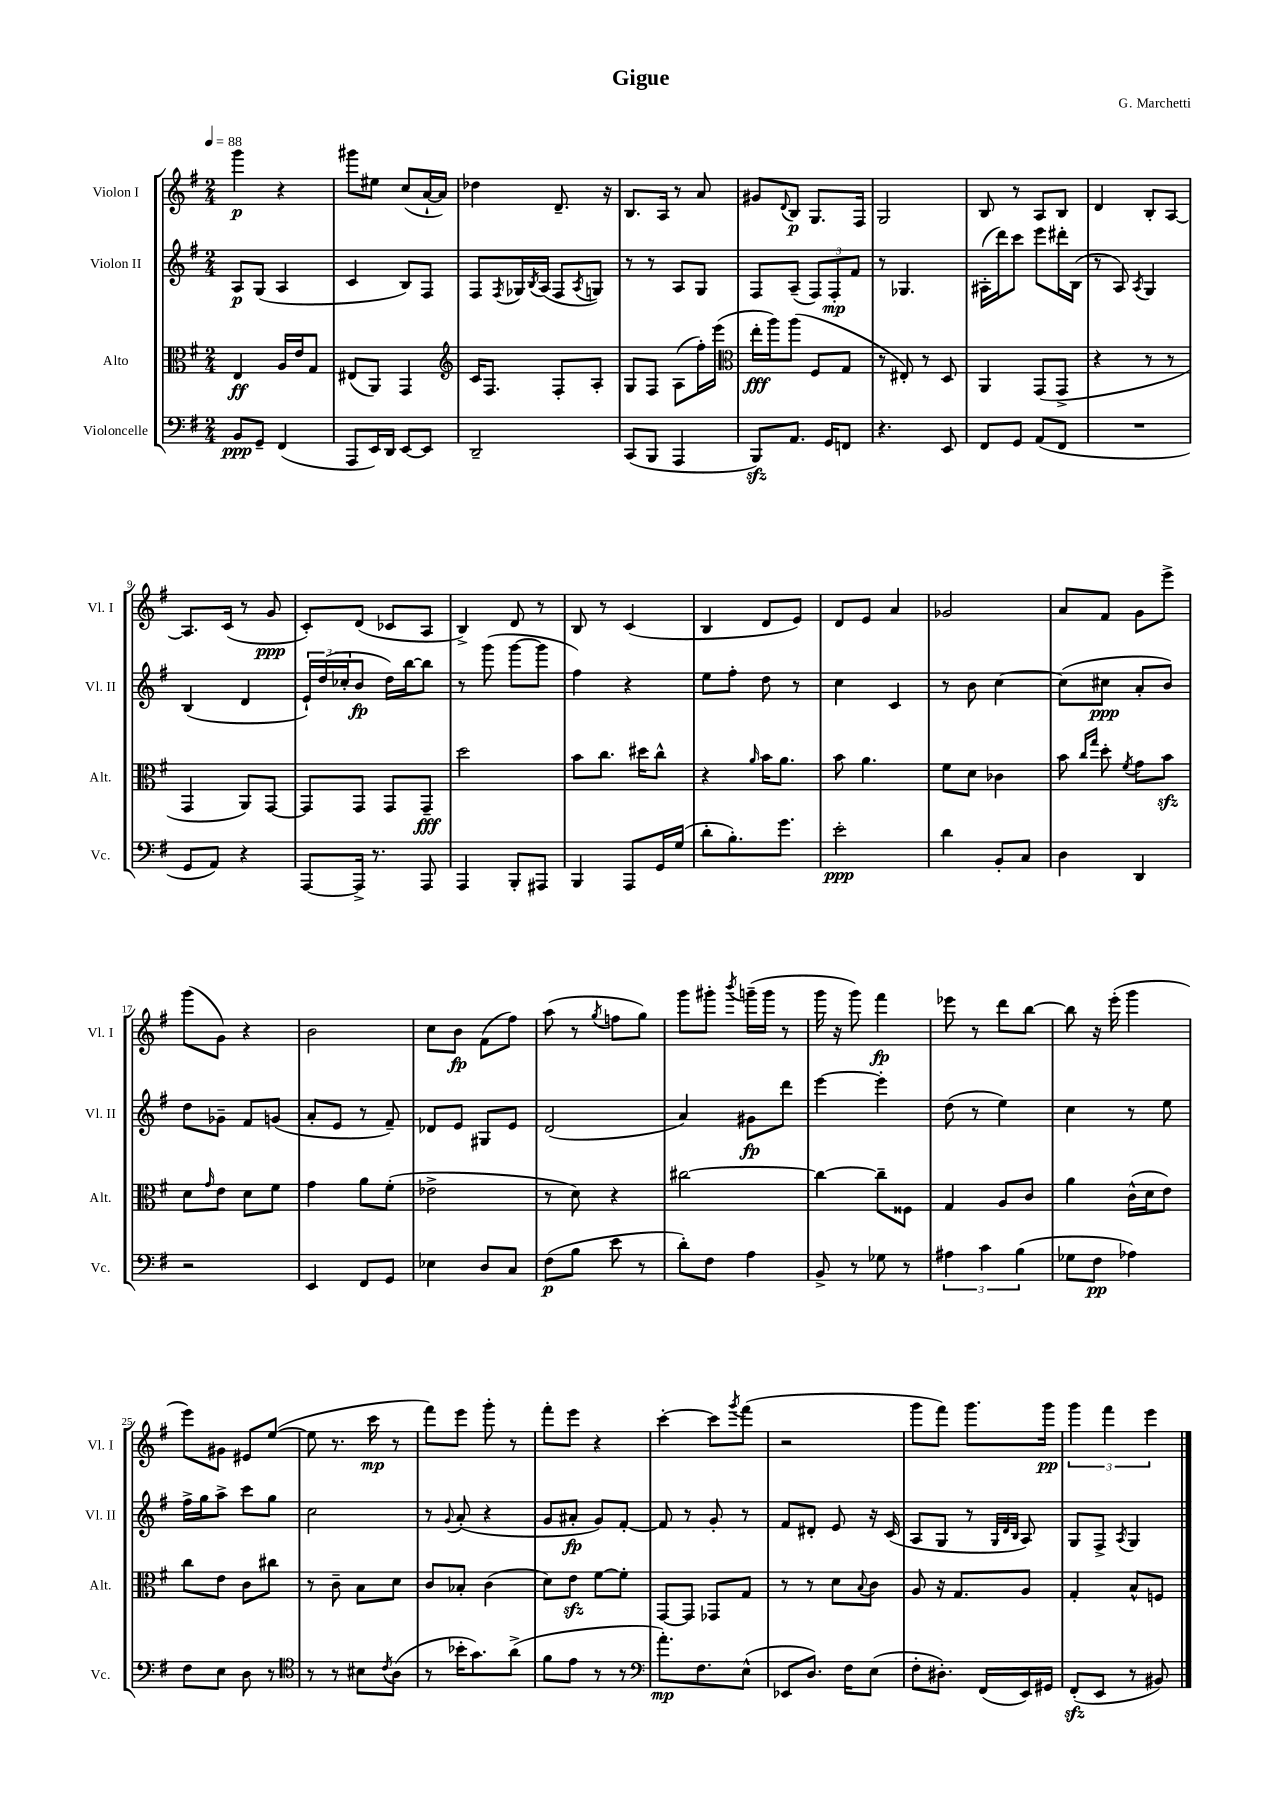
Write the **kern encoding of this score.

**kern	**dynam	**kern	**dynam	**kern	**dynam	**kern	**dynam
*part4	*part4	*part3	*part3	*part2	*part2	*part1	*part1
*staff4	*staff4	*staff3	*staff3	*staff2	*staff2	*staff1	*staff1
*I"Violoncelle	*	*I"Alto	*	*I"Violon II	*	*I"Violon I	*
*I'Vc.	*	*I'Alt.	*	*I'Vl. II	*	*I'Vl. I	*
*clefF4	*	*clefC3	*	*clefG2	*	*clefG2	*
*k[f#]	*	*k[f#]	*	*k[f#]	*	*k[f#]	*
*M2/4	*	*M2/4	*	*M2/4	*	*M2/4	*
*MM88	*	*MM88	*	*MM88	*	*MM88	*
=1	=1	=1	=1	=1	=1	=1	=1
8BB/L	ppp	4E/	ff	8A/L	p	4ggg\	p
8GG~/J	.	.	.	(8G/J	.	.	.
(4FF#/	.	16A/LL	.	4A/	.	4r	.
.	.	16e/J	.	.	.	.	.
.	.	8G/J	.	.	.	.	.
=2	=2	=2	=2	=2	=2	=2	=2
8AAA/L	.	(8E#X/L	.	4c/	.	8ggg#X\L	.
16EE/L)	.	8AA/J)	.	.	.	8ee#X\J	.
16DD/JJ	.	.	.	.	.	.	.
[8EE/L	.	4GG/	.	8B/L)	.	(8cc/L	.
8EE/J]	.	.	.	8F#/J	.	[16a`/L	.
.	.	.	.	.	.	16a/JJ])	.
=3	=3	=3	=3	=3	=3	=3	=3
*	*	*clefG2	*	*	*	*	*
2DD~/	.	16c/KL	.	8F#/L	.	4dd-X\	.
.	.	8.F#/J	.	.	.	.	.
.	.	.	.	8qF#/	.	.	.
.	.	.	.	16G-X/L	.	.	.
.	.	.	.	8qB/	.	.	.
.	.	.	.	(16A/JJ	.	.	.
.	.	8F#'/L	.	8F#/L	.	8.d~/	.
.	.	.	.	8qA/	.	.	.
.	.	8A'/J	.	8Gn/J)	.	.	.
.	.	.	.	.	.	16r	.
=4	=4	=4	=4	=4	=4	=4	=4
(8CC/L	.	8G/L	.	8r	.	8.B/L	.
8BBB/J	.	8F#/J	.	8r	.	.	.
.	.	.	.	.	.	16A/Jk	.
4AAA/	.	(8A\L	.	8A/L	.	8r	.
.	.	16ff#'\L)	.	8G/J	.	8a/	.
.	.	(16eee\JJ	.	.	.	.	.
=5	=5	=5	=5	=5	=5	=5	=5
*	*	*clefC3	*	*	*	*	*
8BBBzz/L)	.	16ee'\LL	fff	8F#/L	.	8g#X/L	.
.	.	16aa\J)	.	.	.	.	.
.	.	.	.	.	.	8qqd/	.
8.AA/J	.	(8aa\J	.	(8A~/J	.	8B/J	p
.	.	8F#/L	.	12F#/L)	.	8.G/L	.
16GG/KL	.	.	.	.	.	.	.
.	.	.	.	12F#'/	mp	.	.
8FFn/J	.	8G/J	.	.	.	.	.
.	.	.	.	12f#/J	.	.	.
.	.	.	.	.	.	16F#/Jk	.
=6	=6	=6	=6	=6	=6	=6	=6
4.r	.	8r	.	8r	.	2G/	.
.	.	8E#X'/)	.	4.G-X/	.	.	.
.	.	8r	.	.	.	.	.
8EE/	.	8D/	.	.	.	.	.
=7	=7	=7	=7	=7	=7	=7	=7
8FF#/L	.	4AA/	.	(16A#X'\LL	.	8B/	.
.	.	.	.	16ddd\J)	.	.	.
8GG/J	.	.	.	8ccc\J	.	8r	.
(8AA/L	.	(8GG/L	.	8eee\L	.	8A/L	.
8FF#/J	.	8GG^/J	.	16ddd#X'\L	.	8B/J	.
.	.	.	.	(16B\JJ	.	.	.
=8	=8	=8	=8	=8	=8	=8	=8
2r	.	4r	.	8r	.	4d/	.
.	.	.	.	8A/)	.	.	.
.	.	.	.	8qA/	.	.	.
.	.	8r	.	4G/	.	8B'/L	.
.	.	8r	.	.	.	[8A/J	.
!!LO:LB:g=z
=9	=9	=9	=9	=9	=9	=9	=9
8GG/L	.	4GG/	.	(4B/	.	8.A/L]	.
8AA/J)	.	.	.	.	.	.	.
.	.	.	.	.	.	(16c/Jk	.
4r	.	8AA/L)	.	4d/	.	8r	.
.	.	[8GG/J	.	.	.	8g/	ppp
=10	=10	=10	=10	=10	=10	=10	=10
[8AAA/L	.	8GG/L]	.	24e`/LL)	.	8c'/L)	.
.	.	.	.	(24dd/	.	.	.
.	.	.	.	24cc-X'/J	.	.	.
16AAA^/Jk]	.	8GG/J	.	8b/J	fp	(8d/J	.
8.r	.	.	.	.	.	.	.
.	.	8GG/L	.	16dd\LL)	.	8c-X/L	.
.	.	.	.	[16bb\J	.	.	.
8AAA/	.	8GG~/J	fff	8bb\J]	.	8A/J	.
=11	=11	=11	=11	=11	=11	=11	=11
4AAA/	.	2dd\	.	8r	.	4B^/)	.
.	.	.	.	(8ggg\	.	.	.
8BBB'/L	.	.	.	[8ggg\L	.	8d/	.
8AAA#X/J	.	.	.	8ggg\J]	.	8r	.
=12	=12	=12	=12	=12	=12	=12	=12
4BBB/	.	8b\L	.	4ff#\)	.	8B/	.
.	.	8.cc\J	.	.	.	8r	.
8AAA/L	.	.	.	4r	.	(4c/	.
.	.	16dd#X\KL	.	.	.	.	.
16GG/L	.	8cc^^\J	.	.	.	.	.
(16G/JJ	.	.	.	.	.	.	.
=13	=13	=13	=13	=13	=13	=13	=13
8d'\L	.	4r	.	8ee\L	.	4B/	.
8.B'\)	.	.	.	8ff#'\J	.	.	.
.	.	16qqa/	.	.	.	.	.
.	.	16b\KL	.	8dd\	.	8d/L	.
8.g\J	.	8.a\J	.	.	.	.	.
.	.	.	.	8r	.	8e/J)	.
=14	=14	=14	=14	=14	=14	=14	=14
2e'\	ppp	8b\	.	4cc\	.	8d/L	.
.	.	4.a\	.	.	.	8e/J	.
.	.	.	.	4c/	.	4a/	.
=15	=15	=15	=15	=15	=15	=15	=15
4d\	.	8f#\L	.	8r	.	2g-X/	.
.	.	8d\J	.	8b\	.	.	.
8BB'/L	.	4c-X\	.	[4cc\	.	.	.
8C/J	.	.	.	.	.	.	.
=16	=16	=16	=16	=16	=16	=16	=16
4D\	.	8b\	.	(8cc\L]	.	8a/L	.
.	.	16qqcc/LL	.	.	.	.	.
.	.	16qqgg/JJ	.	.	.	.	.
.	.	8dd'\	.	8cc#X\J	ppp	8f#/J	.
.	.	8qf#/	.	.	.	.	.
4DD/	.	8g\L	.	8a'/L	.	8g\L	.
.	.	8bzz\J	.	8b/J)	.	8eee^\J	.
!!LO:LB:g=z
=17	=17	=17	=17	=17	=17	=17	=17
2r	.	8d\L	.	8dd\L	.	(8ggg\L	.
.	.	16qqg/	.	.	.	.	.
.	.	8e\J	.	8g-X~\J	.	8g\J)	.
.	.	8d\L	.	8f#/L	.	4r	.
.	.	8f#\J	.	(8gn/J	.	.	.
=18	=18	=18	=18	=18	=18	=18	=18
4EE/	.	4g\	.	8a'/L	.	2b\	.
.	.	.	.	8e/J	.	.	.
8FF#/L	.	8a\L	.	8r	.	.	.
8GG/J	.	(8f#'\J	.	8f#~/)	.	.	.
=19	=19	=19	=19	=19	=19	=19	=19
4E-X\	.	2e-X^\	.	8d-X/L	.	8cc\L	.
.	.	.	.	8e/J	.	8b\J	fp
8D/L	.	.	.	8G#X/L	.	(8f#\L	.
8C/J	.	.	.	8e/J	.	8ff#\J)	.
=20	=20	=20	=20	=20	=20	=20	=20
(8F#\L	p	8r	.	(2d/	.	(8aa\	.
8B\J	.	8d\)	.	.	.	8r	.
.	.	.	.	.	.	8qgg/	.
8e\	.	4r	.	.	.	8ffn\L	.
8r	.	.	.	.	.	8gg\J)	.
=21	=21	=21	=21	=21	=21	=21	=21
8d'\L)	.	[2cc#X\	.	4a/)	.	8ggg\L	.
8F#\J	.	.	.	.	.	8ggg#X'\J	.
.	.	.	.	.	.	8qbbb/	.
4A\	.	.	.	8g#X\L	fp	(16gggn~\LL	.
.	.	.	.	.	.	16ggg\JJ	.
.	.	.	.	8ddd\J	.	8r	.
=22	=22	=22	=22	=22	=22	=22	=22
8BB^/	.	4cc#\_	.	[4eee\	.	16ggg\	.
.	.	.	.	.	.	16r	.
8r	.	.	.	.	.	8ggg\)	.
8G-X\	.	8cc#~\L]	.	4eee'\]	.	4fff#\	fp
8r	.	8F##X\J	.	.	.	.	.
=23	=23	=23	=23	=23	=23	=23	=23
6A#X\	.	4G/	.	(8dd\	.	8eee-X\	.
.	.	.	.	8r	.	8r	.
6c\	.	.	.	.	.	.	.
.	.	8A/L	.	4ee\)	.	8ddd\L	.
(6B\	.	.	.	.	.	.	.
.	.	8c/J	.	.	.	[8bb\J	.
=24	=24	=24	=24	=24	=24	=24	=24
8G-X\L	.	4a\	.	4cc\	.	8bb\]	.
8F#\J	pp	.	.	.	.	16r	.
.	.	.	.	.	.	(16eee'\	.
4A-X\)	.	(16c^^\LL	.	8r	.	4ggg\	.
.	.	16d\J	.	.	.	.	.
.	.	8e\J)	.	8ee\	.	.	.
!!LO:LB:g=z
=25	=25	=25	=25	=25	=25	=25	=25
8F#\L	.	8cc\L	.	16ff#^\LL	.	8eee\L)	.
.	.	.	.	16gg\J	.	.	.
8E\J	.	8e\J	.	8aa^\J	.	8g#X\J	.
8D\	.	8c\L	.	8ccc\L	.	8e#X/L	.
8r	.	8cc#X\J	.	8gg\J	.	([8ee/J	.
=26	=26	=26	=26	=26	=26	=26	=26
*clefC4	*	*	*	*	*	*	*
8r	.	8r	.	2cc\	.	8ee\]	.
8r	.	8c~\	.	.	.	8.r	.
8B#X\L	.	8B\L	.	.	.	.	.
.	.	.	.	.	.	16ccc\	mp
8qc/	.	.	.	.	.	.	.
(8A\J	.	8d\J	.	.	.	8r	.
=27	=27	=27	=27	=27	=27	=27	=27
8r	.	8c/L	.	8r	.	8fff#\L)	.
.	.	.	.	8qqg/	.	.	.
16b-X'\KL	.	8B-X'/J	.	(8a'/	.	8eee\J	.
8.g\)	.	.	.	.	.	.	.
.	.	(4c\	.	4r	.	8ggg'\	.
(8a^\J	.	.	.	.	.	8r	.
=28	=28	=28	=28	=28	=28	=28	=28
8f#\L	.	8d\L)	.	8g/L	.	8fff#'\L	.
8e\J	.	8ezz\J	.	8a#X'/J	fp	8eee\J	.
8r	.	[8f#\L	.	8g/L)	.	4r	.
8r	.	8f#'\J]	.	[8f#'/J	.	.	.
=29	=29	=29	=29	=29	=29	=29	=29
*clefF4	*	*	*	*	*	*	*
8.a'\L)	mp	[8GG/L	.	8f#/]	.	[4ccc'\	.
.	.	8GG/J]	.	8r	.	.	.
8.F#\	.	.	.	.	.	.	.
.	.	8GG-X/L	.	8g'/	.	8ccc\L]	.
.	.	.	.	.	.	8qggg/	.
(8E^^\J	.	8G/J	.	8r	.	(8fff#\J	.
=30	=30	=30	=30	=30	=30	=30	=30
8EE-X/L	.	8r	.	8f#/L	.	2r	.
8.D/J)	.	8r	.	8d#X'/J	.	.	.
.	.	8d\L	.	8e/	.	.	.
16F#\KL	.	.	.	.	.	.	.
.	.	8qqB/	.	.	.	.	.
(8E\J	.	8c\J	.	16r	.	.	.
.	.	.	.	(16c/	.	.	.
=31	=31	=31	=31	=31	=31	=31	=31
8F#'\L	.	8A/	.	8A/L	.	8ggg\L	.
8.D#X'\J)	.	16r	.	8G/J	.	8fff#\J)	.
.	.	8.G/L	.	.	.	.	.
.	.	.	.	8r	.	8.ggg\L	.
(16FF#/LL	.	.	.	.	.	.	.
.	.	.	.	32qqG/LLL	.	.	.
.	.	.	.	32qqd/	.	.	.
.	.	.	.	32qqB/JJJ	.	.	.
16EE/)	.	8A/J	.	8A/)	.	.	.
16GG#X/JJ	.	.	.	.	.	16ggg\Jk	pp
=32	=32	=32	=32	=32	=32	=32	=32
(8FF#zz'/L	.	4G'/	.	8G/L	.	6ggg\	.
8EE/J	.	.	.	8F#^/J	.	.	.
.	.	.	.	.	.	6fff#\	.
.	.	.	.	8qA/	.	.	.
8r	.	8B^^/L	.	4G/	.	.	.
.	.	.	.	.	.	6eee\	.
8BB#X/)	.	8Fn/J	.	.	.	.	.
==	==	==	==	==	==	==	==
*-	*-	*-	*-	*-	*-	*-	*-
